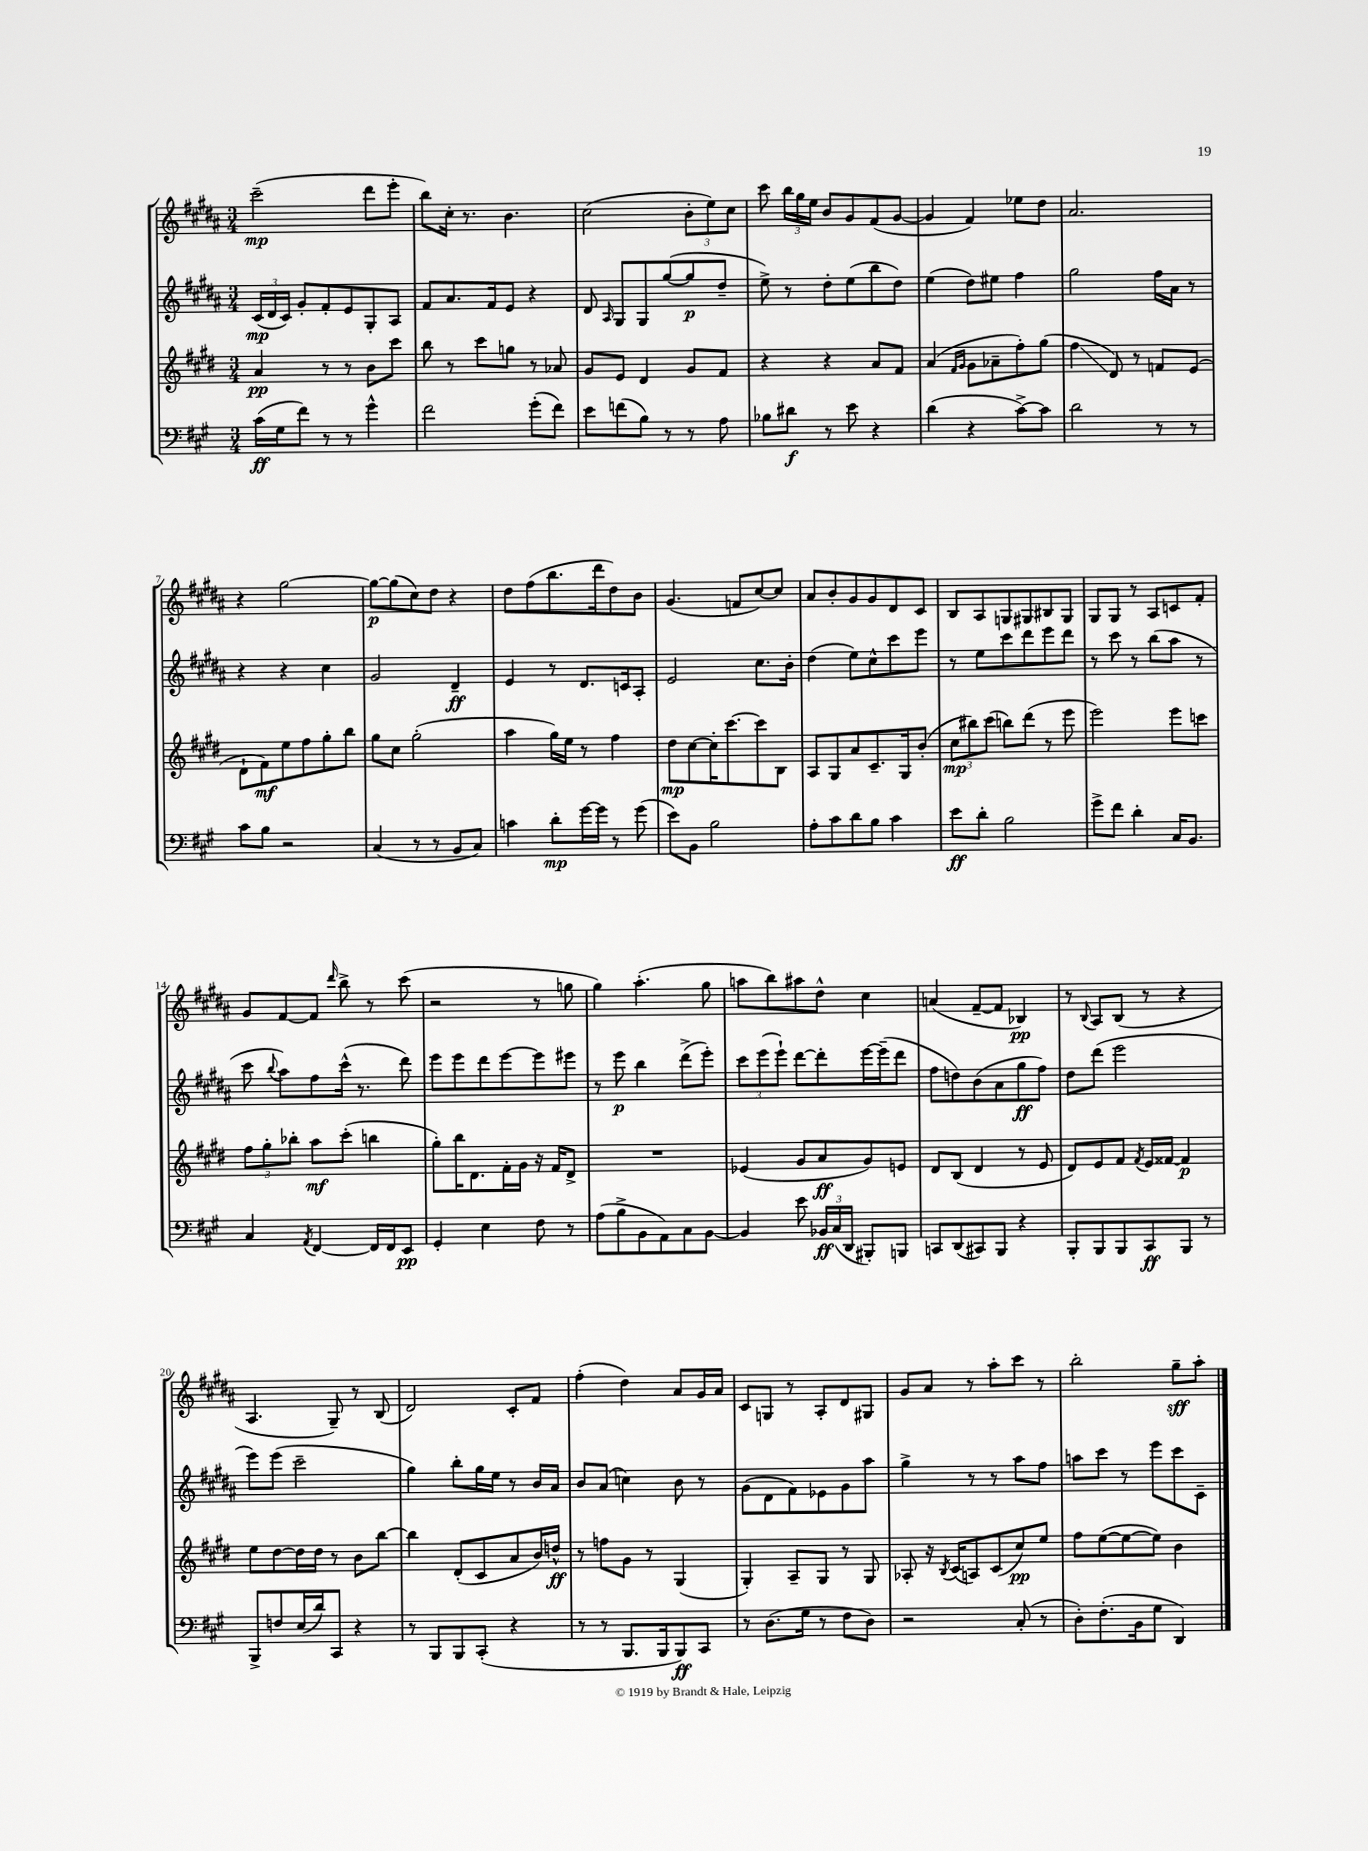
<<
\new StaffGroup <<
\new Staff = "s0" {
    \clef treble \key b \major \numericTimeSignature \time 3/4
    \autoBeamOff cis'''2--\mp( dis'''8[ e'''8]-. |
    b''8[) cis''16]-. r8. b'4. |
    cis''2( \tuplet 3/2 { b'8[-. e''8) cis''8] } |
    cis'''8 \tuplet 3/2 { b''16[ gis''16 e''16] } b'8[ gis'8 fis'8( gis'8]~ |
    gis'4 fis'4) ees''8[ dis''8] |
    ais'2. |
    r4 gis''2~ |
    gis''8[~\p gis''8( cis''8) dis''8] r4 |
    dis''8[ fis''8( b''8. dis'''16 dis''8) b'8] |
    gis'4.( f'8[ cis''8~) cis''8] |
    ais'8[ b'8-. gis'8 gis'8 dis'8 cis'8] |
    b8[ ais8 g8 gis8 bis8 gis8] |
    gis8[ gis8] r8 ais8[ c'8 fis'8]-. |
    gis'8[ fis'8~ fis'8] \grace { dis'''16 } b''8-> r8 cis'''8( |
    r2 r8 g''8 |
    gis''4) ais''4.-.( gis''8 |
    a''8[ b''8) ais''8 dis''8]-^ cis''4 |
    a'4( fis'8[~-- fis'8] bes4\pp) |
    r8 \appoggiatura { b8 } ais8[ b8]( r8 r4 |
    ais4. gis8--) r8 b8( |
    dis'2) cis'8[-. fis'8] |
    fis''4-.( dis''4) ais'8[ gis'16 ais'16] |
    cis'8[ g8] r8 ais8[-. dis'8 gis8] |
    gis'8[ ais'8] r8 ais''8[-. cis'''8] r8 |
    b''2-. gis''8[--\sff ais''8]-. \bar "|." |
}
\new Staff = "s1" {
    \clef treble \key b \major \numericTimeSignature \time 3/4
    \autoBeamOff \tuplet 3/2 { cis'16[\mp( dis'16 cis'16]) } gis'8[-. fis'8-. e'8 gis8-. ais8] |
    fis'8[ ais'8. fis'16 e'8] r4 |
    dis'8 \grace { ais16 } gis8[ gis8 gis''8~( gis''8\p dis''8]-- |
    e''8->) r8 dis''8[-. e''8( b''8 dis''8]) |
    e''4( dis''8[) eis''8] fis''4 |
    gis''2 fis''16[ ais'16] r8 |
    r4 r4 cis''4 |
    gis'2 dis'4--\ff |
    e'4 r8 dis'8.[ c'16 ais8]-. |
    e'2 cis''8.[ b'16]-. |
    dis''4( e''8[) cis''8-^ cis'''8 e'''8] |
    r8 e''8[ cis'''8 dis'''8 e'''8 dis'''8] |
    r8 cis'''8 r8 b''8[( ais''8] r8 |
    cis'''8 \appoggiatura { b''8 } ais''8[) fis''8 cis'''16]-^( r8. dis'''8) |
    e'''8[ e'''8 dis'''8 e'''8~ e'''8 eis'''8] |
    r8 e'''8\p b''4 dis'''8[->( e'''8]-.) |
    \tuplet 3/2 { cis'''8[ e'''8( e'''8]-!) } dis'''8[~ dis'''8-. e'''16~ e'''16--( dis'''8] |
    fis''8[ d''8) b'8( ais'8 gis''8\ff fis''8]) |
    dis''8[ dis'''8]( e'''2 |
    e'''8[) e'''8]( cis'''2-- |
    gis''4) b''8[-. gis''16 e''16] r8 b'16[ ais'16] |
    b'8[ ais'8]( c''4) b'8 r8 |
    gis'8[( dis'8 fis'8) ees'8 gis'8 ais''8] |
    gis''4-> r8 r8 ais''8[ fis''8] |
    a''8[ cis'''8] r8 e'''8[ cis'''8 cis'8]-- \bar "|." |
}
\new Staff = "s2" {
    \clef treble \key e \major \numericTimeSignature \time 3/4
    \autoBeamOff a'4\pp r8 r8 b'8[ cis'''8] |
    b''8 r8 cis'''8[ g''8] r8 aes'8 |
    gis'8[ e'8] dis'4 gis'8[ fis'8] |
    r4 r4 a'8[ fis'8] |
    a'4( \grace { fis'16[ gis'16] } gis'8[ aes'8-- fis''8-.) gis''8]( |
    fis''4\glissando dis'8) r8 f'8[ e'8]( |
    dis'8[-! fis'8\mf) e''8 fis''8 gis''8-. b''8] |
    gis''8[ cis''8] gis''2-.( |
    a''4 gis''16[) e''16] r8 fis''4 |
    dis''8[\mp cis''8~ cis''16-. cis'''8.~ cis'''8 b8] |
    a8[ gis8 a'8 cis'8.-- gis16 b'8]-.( |
    \tuplet 3/2 { cis''8[\mp bis''8) cis'''8]( } b''8[) dis'''8]( r8 e'''8 |
    e'''2) e'''8[ c'''8] |
    \tuplet 3/2 { fis''8[ gis''8-. bes''8]-. } a''8[\mf cis'''8]-.( b''4 |
    gis''8[-.) b''16 dis'8. fis'16-. gis'16] r16 fis'16[ dis'8]-> |
    R2. |
    ees'4( gis'8[ a'8\ff gis'8) e'8] |
    dis'8[ b8]( dis'4 r8 e'8 |
    dis'8[) e'8 fis'8] \acciaccatura { fis'8 } e'16[ fisis'16]~ fisis'4\p |
    e''8[ dis''8~ dis''16 dis''16] r8 b'8[ b''8]~ |
    b''4 dis'8[-.( cis'8 a'8 b'16) d''16]-^\ff |
    r8 f''8[ gis'8] r8 gis4( |
    gis4-.) a8[-- gis8] r8 gis8 |
    aes8-. r16 \acciaccatura { b8 } cis'16[( a8) cis'8( cis''8\pp) e''8] |
    fis''8[ e''8~( e''8~ e''8]) b'4 \bar "|." |
}
\new Staff = "s3" {
    \clef bass \key a \major \numericTimeSignature \time 3/4
    \autoBeamOff cis'16[\ff( gis16 fis'8]) r8 r8 gis'4-^ |
    fis'2 gis'8[-.( fis'8]) |
    e'8[ f'8( b8]) r8 r8 a8 |
    bes8[ dis'8]\f r8 e'8 r4 |
    d'4( r4 cis'8[~->) cis'8] |
    d'2 r8 r8 |
    cis'8[ b8] r2 |
    cis4( r8 r8 b,8[ cis8]) |
    c'4 d'8[-.\mp gis'16~ gis'16] r8 gis'8( |
    e'8[) b,8] b2 |
    a8[-. cis'8 d'8 b8] cis'4 |
    e'8[\ff d'8]-. b2 |
    gis'8[-> fis'8] d'4-. cis16[ b,8.] |
    cis4 \acciaccatura { a,8 } fis,4~ fis,16[ fis,16 e,8]\pp |
    gis,4-. e4 fis8 r8 |
    a8[( b8-> b,8 a,8) cis8 b,8]~ |
    b,4 e'8 \tuplet 3/2 { bes,16[\ff cis16( d,16] } bis,,8[-.) b,,8] |
    c,8[ d,8( cis,8) b,,8] r4 |
    b,,8[-. b,,8 b,,8 cis,8\ff b,,8] r8 |
    b,,8[-> f8 e16( d'16) cis,8] r4 |
    r8 b,,8[ b,,8 cis,8]-.( r4 |
    r8 r8 b,,8.[ b,,16 b,,8\ff) cis,8] |
    r8 d8.[( gis16] r8 fis8[ d8]) |
    r2 cis8-.( r8 |
    d8[-.) fis8.-.( b,16 gis8] d,4) \bar "|." |
}
>>
>>
